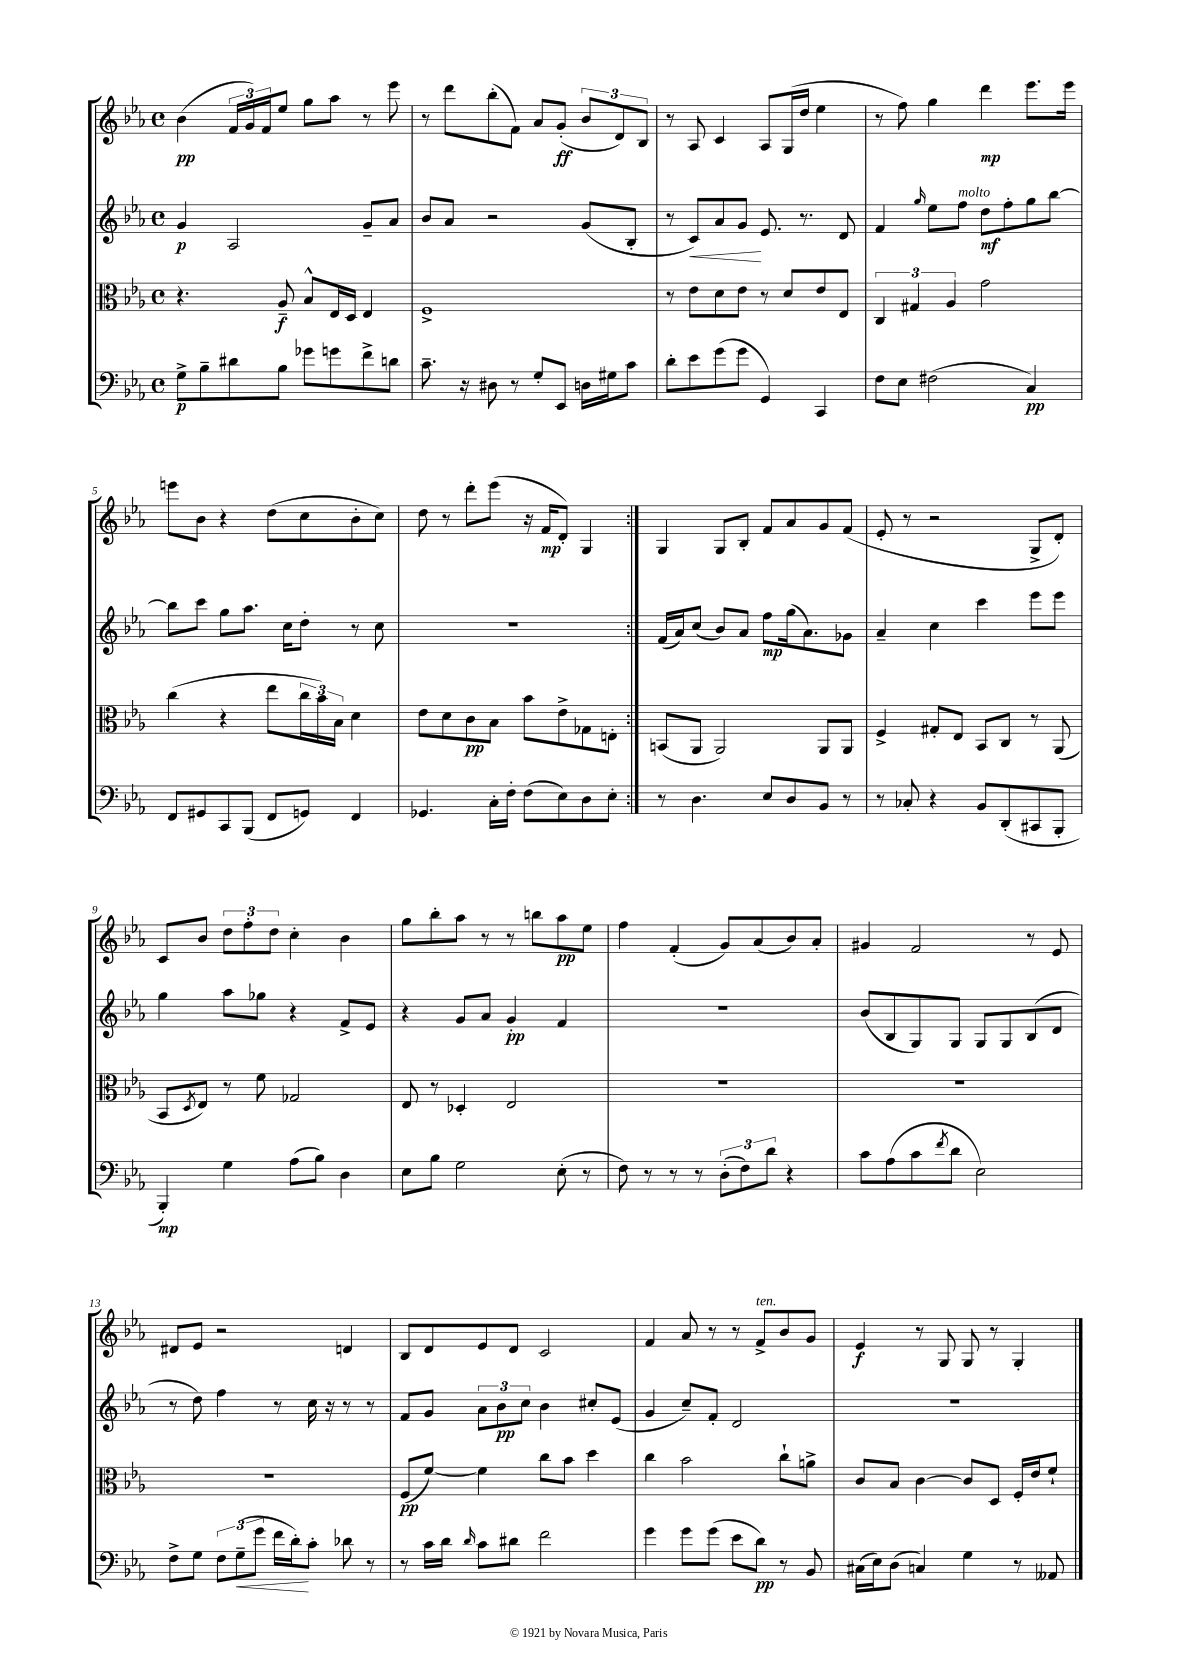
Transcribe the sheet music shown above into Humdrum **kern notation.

**kern	**dynam	**kern	**dynam	**kern	**dynam	**kern	**dynam
*part4	*part4	*part3	*part3	*part2	*part2	*part1	*part1
*staff4	*staff4	*staff3	*staff3	*staff2	*staff2	*staff1	*staff1
*clefF4	*	*clefC3	*	*clefG2	*	*clefG2	*
*k[b-e-a-]	*	*k[b-e-a-]	*	*k[b-e-a-]	*	*k[b-e-a-]	*
*M4/4	*	*M4/4	*	*M4/4	*	*M4/4	*
*met(c)	*	*met(c)	*	*met(c)	*	*met(c)	*
=1	=1	=1	=1	=1	=1	=1	=1
8G^\L	p	4.r	.	4g/	p	(4b-\	pp
8B-~\	.	.	.	.	.	.	.
8d#X\	.	.	.	2A-/	.	24f/LL	.
.	.	.	.	.	.	24g/)	.
.	.	.	.	.	.	24f/J	.
8B-\J	.	8A-~/	f	.	.	8ee-/J	.
8g-X\L	.	8B-^^/L	.	.	.	8gg\L	.
8gn\	.	16E-/L	.	.	.	8aa-\J	.
.	.	16D/JJ	.	.	.	.	.
8f^\	.	4E-/	.	8g~/L	.	8r	.
8dn\J	.	.	.	8a-/J	.	8eee-\	.
=2	=2	=2	=2	=2	=2	=2	=2
8.c~\	.	1F^	.	8b-/L	.	8r	.
.	.	.	.	8a-/J	.	8ddd\L	.
16r	.	.	.	.	.	.	.
8D#X\	.	.	.	2r	.	(8bb-'\	.
8r	.	.	.	.	.	8f\J)	.
8G'/L	.	.	.	.	.	8a-/L	.
8EE-/J	.	.	.	.	.	(8g'/J	ff
16Dn\LL	.	.	.	(8g/L	.	12b-/L	.
16G#X\J	.	.	.	.	.	.	.
.	.	.	.	.	.	12d/)	.
8c\J	.	.	.	8B-'/J	.	.	.
.	.	.	.	.	.	12B-/J	.
=3	=3	=3	=3	=3	=3	=3	=3
8d'\L	.	8r	.	8r	.	8r	.
!	!	!	!	!	!LO:HP:b	!	!
8e-\	.	8e-\L	.	8c/L)	<	8A-/	.
(8g\	.	8d\	.	8a-/	.	4c/	.
8g\J	.	8e-\J	.	8g/J	.	.	.
4GG/)	.	8r	.	8.e-/	[	8A-/L	.
.	.	8d/L	.	.	.	(16G/L	.
.	.	.	.	8.r	.	16dd/JJ	.
4CC/	.	8e-/	.	.	.	4ee-\	.
.	.	8E-/J	.	8d/	.	.	.
=4	=4	=4	=4	=4	=4	=4	=4
8F\L	.	6C/	.	4f/	.	8r	.
8E-\J	.	.	.	.	.	8ff\)	.
.	.	6G#X/	.	.	.	.	.
.	.	.	.	16qqgg/	.	.	.
(2F#X\	.	.	.	8ee-\L	.	4gg\	.
.	.	6A-/	.	.	.	.	.
!	!	!	!	!LO:TX:a:i:t=molto	!	!	!
.	.	.	.	8ff\J	.	.	.
.	.	2g\	.	8dd\L	mf	4ddd\	mp
.	.	.	.	8ff'\	.	.	.
4C/)	pp	.	.	8gg\	.	8.eee-\L	.
.	.	.	.	[8bb-\J	.	.	.
.	.	.	.	.	.	16eee-\Jk	.
!!LO:LB:g=z
=5	=5	=5	=5	=5	=5	=5	=5
8FF/L	.	(4cc\	.	8bb-\L]	.	8eeen\L	.
8GG#X/	.	.	.	8ccc\J	.	8b-\J	.
8CC/	.	4r	.	8gg\L	.	4r	.
(8BBB-/J	.	.	.	8.aa-\J	.	.	.
8FF/L	.	8ee-\L	.	.	.	(8dd\L	.
.	.	.	.	16cc\KL	.	.	.
8GGn/J)	.	24cc\L	.	8dd'\J	.	8cc\	.
.	.	24b-\)	.	.	.	.	.
.	.	24B-\JJ	.	.	.	.	.
4FF/	.	4d\	.	8r	.	8b-'\	.
.	.	.	.	8cc\	.	8cc\J)	.
=6	=6	=6	=6	=6	=6	=6	=6
4.GG-X/	.	8e-\L	.	1r	.	8dd\	.
.	.	8d\	.	.	.	8r	.
.	.	8c\	pp	.	.	8ddd'\L	.
16C'\LL	.	8B-\J	.	.	.	(8eee-\J	.
16F'\JJ	.	.	.	.	.	.	.
(8F\L	.	8b-\L	.	.	.	16r	.
.	.	.	.	.	.	16f/KL	mp
8E-\)	.	8e-^\	.	.	.	8d'/J)	.
8D\	.	8G-X\	.	.	.	4G/	.
8E-'\J	.	8En'\J	.	.	.	.	.
=7:|!	=7:|!	=7:|!	=7:|!	=7:|!	=7:|!	=7:|!	=7:|!
8r	.	(8BBn/L	.	(16f/LL	.	4G/	.
.	.	.	.	16a-/J)	.	.	.
4.D\	.	8AA-/J	.	(8cc/J	.	.	.
.	.	2AA-/)	.	8b-/L)	.	8G/L	.
.	.	.	.	8a-/J	.	8B-'/J	.
8E-/L	.	.	.	8ff\L	mp	8f/L	.
8D/	.	.	.	(16gg\k	.	8a-/	.
.	.	.	.	8.a-\)	.	.	.
8BB-/J	.	8AA-/L	.	.	.	8g/	.
8r	.	8AA-/J	.	8g-X\J	.	(8f/J	.
=8	=8	=8	=8	=8	=8	=8	=8
8r	.	4F^/	.	4a-~/	.	8e-'/	.
8C-X'/	.	.	.	.	.	8r	.
4r	.	8G#X'/L	.	4cc\	.	2r	.
.	.	8E-/J	.	.	.	.	.
8BB-/L	.	8BB-/L	.	4ccc\	.	.	.
(8DD'/	.	8C/J	.	.	.	.	.
8CC#X/	.	8r	.	8eee-\L	.	8G^/L	.
8BBB-'/J	.	(8AA-/	.	8eee-\J	.	8d'/J)	.
!!LO:LB:g=z
=9	=9	=9	=9	=9	=9	=9	=9
4BBB-'/)	mp	8BB-/L	.	4gg\	.	8c/L	.
.	.	8qD/	.	.	.	.	.
.	.	8E-/J)	.	.	.	8b-/J	.
4G\	.	8r	.	8aa-\L	.	12dd\L	.
.	.	.	.	.	.	12ff'\	.
.	.	8f\	.	8gg-X\J	.	.	.
.	.	.	.	.	.	12dd\J	.
(8A-\L	.	2G-X/	.	4r	.	4cc'\	.
8B-\J)	.	.	.	.	.	.	.
4D\	.	.	.	8f^/L	.	4b-\	.
.	.	.	.	8e-/J	.	.	.
=10	=10	=10	=10	=10	=10	=10	=10
8E-\L	.	8E-/	.	4r	.	8gg\L	.
8B-\J	.	8r	.	.	.	8bb-'\	.
2G\	.	4D-X'/	.	8g/L	.	8aa-\J	.
.	.	.	.	8a-/J	.	8r	.
.	.	2E-/	.	4g'/	pp	8r	.
.	.	.	.	.	.	8bbn\L	.
(8E-'\	.	.	.	4f/	.	8aa-\	pp
8r	.	.	.	.	.	8ee-\J	.
=11	=11	=11	=11	=11	=11	=11	=11
8F\)	.	1r	.	1r	.	4ff\	.
8r	.	.	.	.	.	.	.
8r	.	.	.	.	.	(4f'/	.
8r	.	.	.	.	.	.	.
(12D'\L	.	.	.	.	.	8g/L)	.
12F\)	.	.	.	.	.	.	.
.	.	.	.	.	.	(8a-/	.
12d\J	.	.	.	.	.	.	.
4r	.	.	.	.	.	8b-/)	.
.	.	.	.	.	.	8a-'/J	.
=12	=12	=12	=12	=12	=12	=12	=12
8c\L	.	1r	.	(8b-/L	.	4g#X/	.
(8A-\	.	.	.	8B-/	.	.	.
8c\	.	.	.	8G/)	.	2f/	.
8qf/	.	.	.	.	.	.	.
8d\J	.	.	.	8G/J	.	.	.
2E-\)	.	.	.	8G/L	.	.	.
.	.	.	.	8G/	.	.	.
.	.	.	.	(8B-/	.	8r	.
.	.	.	.	8d/J	.	8e-/	.
!!LO:LB:g=z
=13	=13	=13	=13	=13	=13	=13	=13
8F^\L	.	1r	.	8r	.	8d#X/L	.
8G\J	.	.	.	8dd\)	.	8e-/J	.
12F\L	.	.	.	4ff\	.	2r	.
!	!LO:HP:b	!	!	!	!	!	!
(12G~\	<	.	.	.	.	.	.
12g\J	.	.	.	.	.	.	.
16f\LL	.	.	.	8r	.	.	.
16d'\J)	.	.	.	.	.	.	.
8c'\J	[	.	.	16cc\	.	.	.
.	.	.	.	16r	.	.	.
8d-X\	.	.	.	8r	.	4dn/	.
8r	.	.	.	8r	.	.	.
=14	=14	=14	=14	=14	=14	=14	=14
8r	.	(8F/L	pp	8f/L	.	8B-/L	.
16c\LL	.	[8f/J)	.	8g/J	.	8d/	.
16d\JJ	.	.	.	.	.	.	.
16qqd/	.	.	.	.	.	.	.
8c\L	.	4f\]	.	12a-\L	.	8e-/	.
.	.	.	.	12b-\	pp	.	.
8d#X\J	.	.	.	.	.	8d/J	.
.	.	.	.	12cc\J	.	.	.
2f\	.	8cc\L	.	4b-\	.	2c/	.
.	.	8b-\J	.	.	.	.	.
.	.	4dd\	.	8cc#X'/L	.	.	.
.	.	.	.	(8e-/J	.	.	.
=15	=15	=15	=15	=15	=15	=15	=15
4g\	.	4cc\	.	4g/	.	4f/	.
8g\L	.	2b-\	.	8cc~/L)	.	8a-/	.
(8g\J	.	.	.	8f'/J	.	8r	.
8e-\L	.	.	.	2d/	.	8r	.
!	!	!	!	!	!	!LO:TX:a:i:t=ten.	!
8d\J)	pp	.	.	.	.	8f^/L	.
8r	.	8cc`\L	.	.	.	8b-/	.
8BB-/	.	8an^\J	.	.	.	8g/J	.
=16	=16	=16	=16	=16	=16	=16	=16
(16C#X\LL	.	8c/L	.	1r	.	4e-/	f
16E-\J)	.	.	.	.	.	.	.
(8D\J	.	8B-/J	.	.	.	.	.
4Cn/)	.	[4c\	.	.	.	8r	.
.	.	.	.	.	.	8G/	.
4G\	.	8c/L]	.	.	.	8G/	.
.	.	8D/J	.	.	.	8r	.
8r	.	16F'/LL	.	.	.	4G'/	.
.	.	16e-/J	.	.	.	.	.
8AA--X/	.	8f`/J	.	.	.	.	.
==	==	==	==	==	==	==	==
*-	*-	*-	*-	*-	*-	*-	*-
